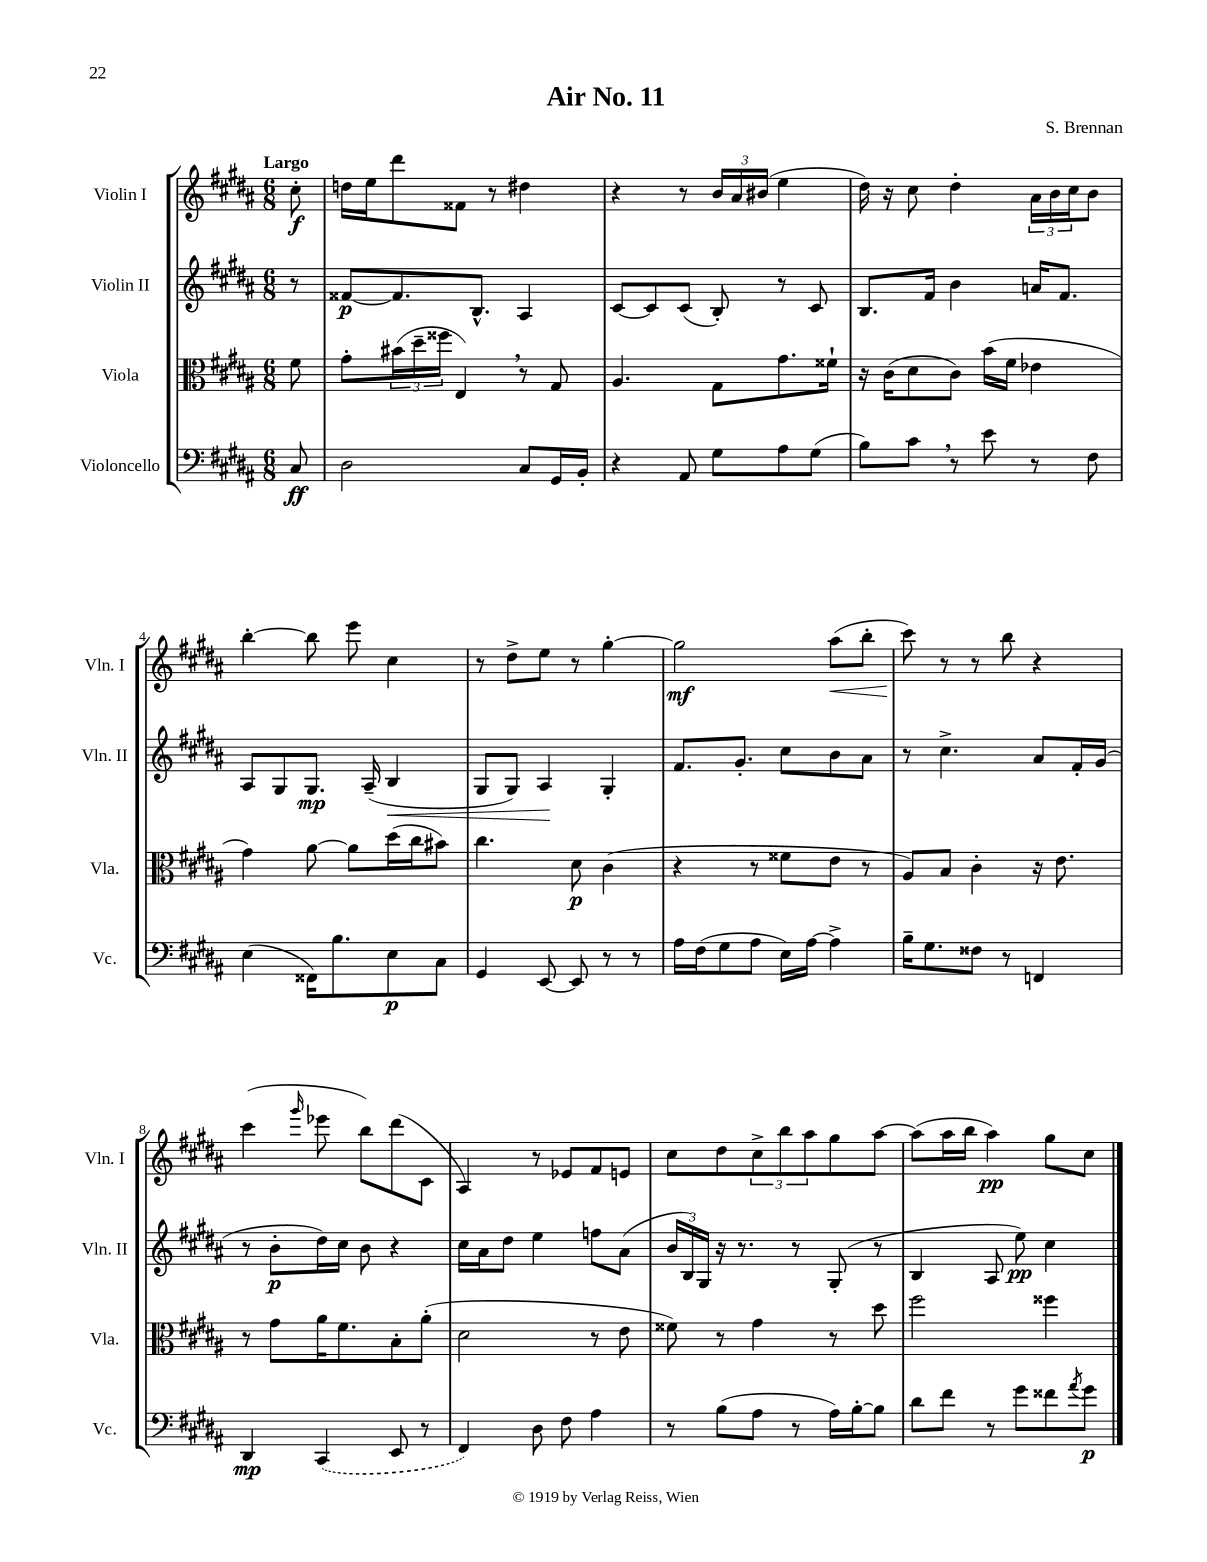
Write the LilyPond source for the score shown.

\header { title = "Air No. 11" composer = "S. Brennan" }
<<
\new StaffGroup <<
\new Staff = "s0" \with { instrumentName = "Violin I" shortInstrumentName = "Vln. I" } {
    \clef treble \key b \major \numericTimeSignature \time 6/8 \partial 8 \tempo "Largo"
    cis''8-.\f |
    d''16 e''16 dis'''8 fisis'8 r8 dis''4 |
    r4 r8 \tuplet 3/2 { b'16 ais'16 bis'16( } e''4 |
    dis''16) r16 cis''8 dis''4-. \tuplet 3/2 { ais'16 b'16 cis''16 } b'8 |
    b''4~-. b''8 e'''8 cis''4 |
    r8 dis''8-> e''8 r8 gis''4~-. |
    gis''2\mf ais''8\<( b''8-. |
    cis'''8\!) r8 r8 b''8 r4 |
    cis'''4( \grace { gis'''16 } ees'''8 b''8) dis'''8( cis'8 |
    ais4) r8 ees'8 fis'8 e'8 |
    cis''8 dis''8 \tuplet 3/2 { cis''8-> b''8 ais''8 } gis''8 ais''8~ |
    ais''8( ais''16 b''16 ais''4\pp) gis''8 cis''8 \bar "|." |
}
\new Staff = "s1" \with { instrumentName = "Violin II" shortInstrumentName = "Vln. II" } {
    \clef treble \key b \major \numericTimeSignature \time 6/8 \partial 8
    r8 |
    fisis'8~\p fisis'8. b8.-^ ais4 |
    cis'8~ cis'8 cis'8( b8-.) r8 cis'8 |
    b8. fis'16 b'4 a'16 fis'8. |
    ais8 gis8 gis8.\mp ais16--( b4\< |
    gis8 gis8) ais4\! gis4-. |
    fis'8. gis'8.-. cis''8 b'8 ais'8 |
    r8 cis''4.-> ais'8 fis'16-. gis'16( |
    r8 b'8-.\p dis''16) cis''16 b'8 r4 |
    cis''16 ais'16 dis''8 e''4 f''8 ais'8( |
    \tuplet 3/2 { b'16 b16) gis16 } r16 r8. r8 gis8-.( r8 |
    b4 ais8 e''8\pp) cis''4 \bar "|." |
}
\new Staff = "s2" \with { instrumentName = "Viola" shortInstrumentName = "Vla." } {
    \clef alto \key b \major \numericTimeSignature \time 6/8 \partial 8
    fis'8 |
    gis'8-. \tuplet 3/2 { bis'16( dis''16-- fisis''16 } e4) \breathe r8 gis8 |
    ais4. gis8 gis'8. fisis'16-! |
    r16 cis'16( dis'8 cis'8) b'16( fis'16 ees'4 |
    gis'4) ais'8~ ais'8 dis''16( cis''16 bis'8) |
    cis''4. dis'8\p cis'4( |
    r4 r8 fisis'8 e'8 r8 |
    ais8) b8 cis'4-. r16 e'8. |
    r8 gis'8 ais'16 fis'8. b8-. ais'8-.( |
    dis'2 r8 e'8 |
    fisis'8) r8 gis'4 r8 dis''8 |
    fis''2 fisis''4 \bar "|." |
}
\new Staff = "s3" \with { instrumentName = "Violoncello" shortInstrumentName = "Vc." } {
    \clef bass \key b \major \numericTimeSignature \time 6/8 \partial 8
    cis8\ff |
    dis2 cis8 gis,16 b,16-. |
    r4 ais,8 gis8 ais8 gis8( |
    b8) cis'8 \breathe r8 e'8 r8 fis8 |
    e4( fisis,16) b8. e8\p cis8 |
    gis,4 e,8~ e,8 r8 r8 |
    ais16 fis16( gis8 ais8 e16) ais16~ ais4-> |
    b16-- gis8. fisis8 r8 f,4 |
    dis,4\mp \once \slurDashed cis,4( e,8 r8 |
    fis,4) dis8 fis8 ais4 |
    r8 b8( ais8 r8 ais16) b16~-. b8 |
    dis'8 fis'8 r8 gis'8 fisis'8 \acciaccatura { ais'8 } gis'8\p \bar "|." |
}
>>
>>
